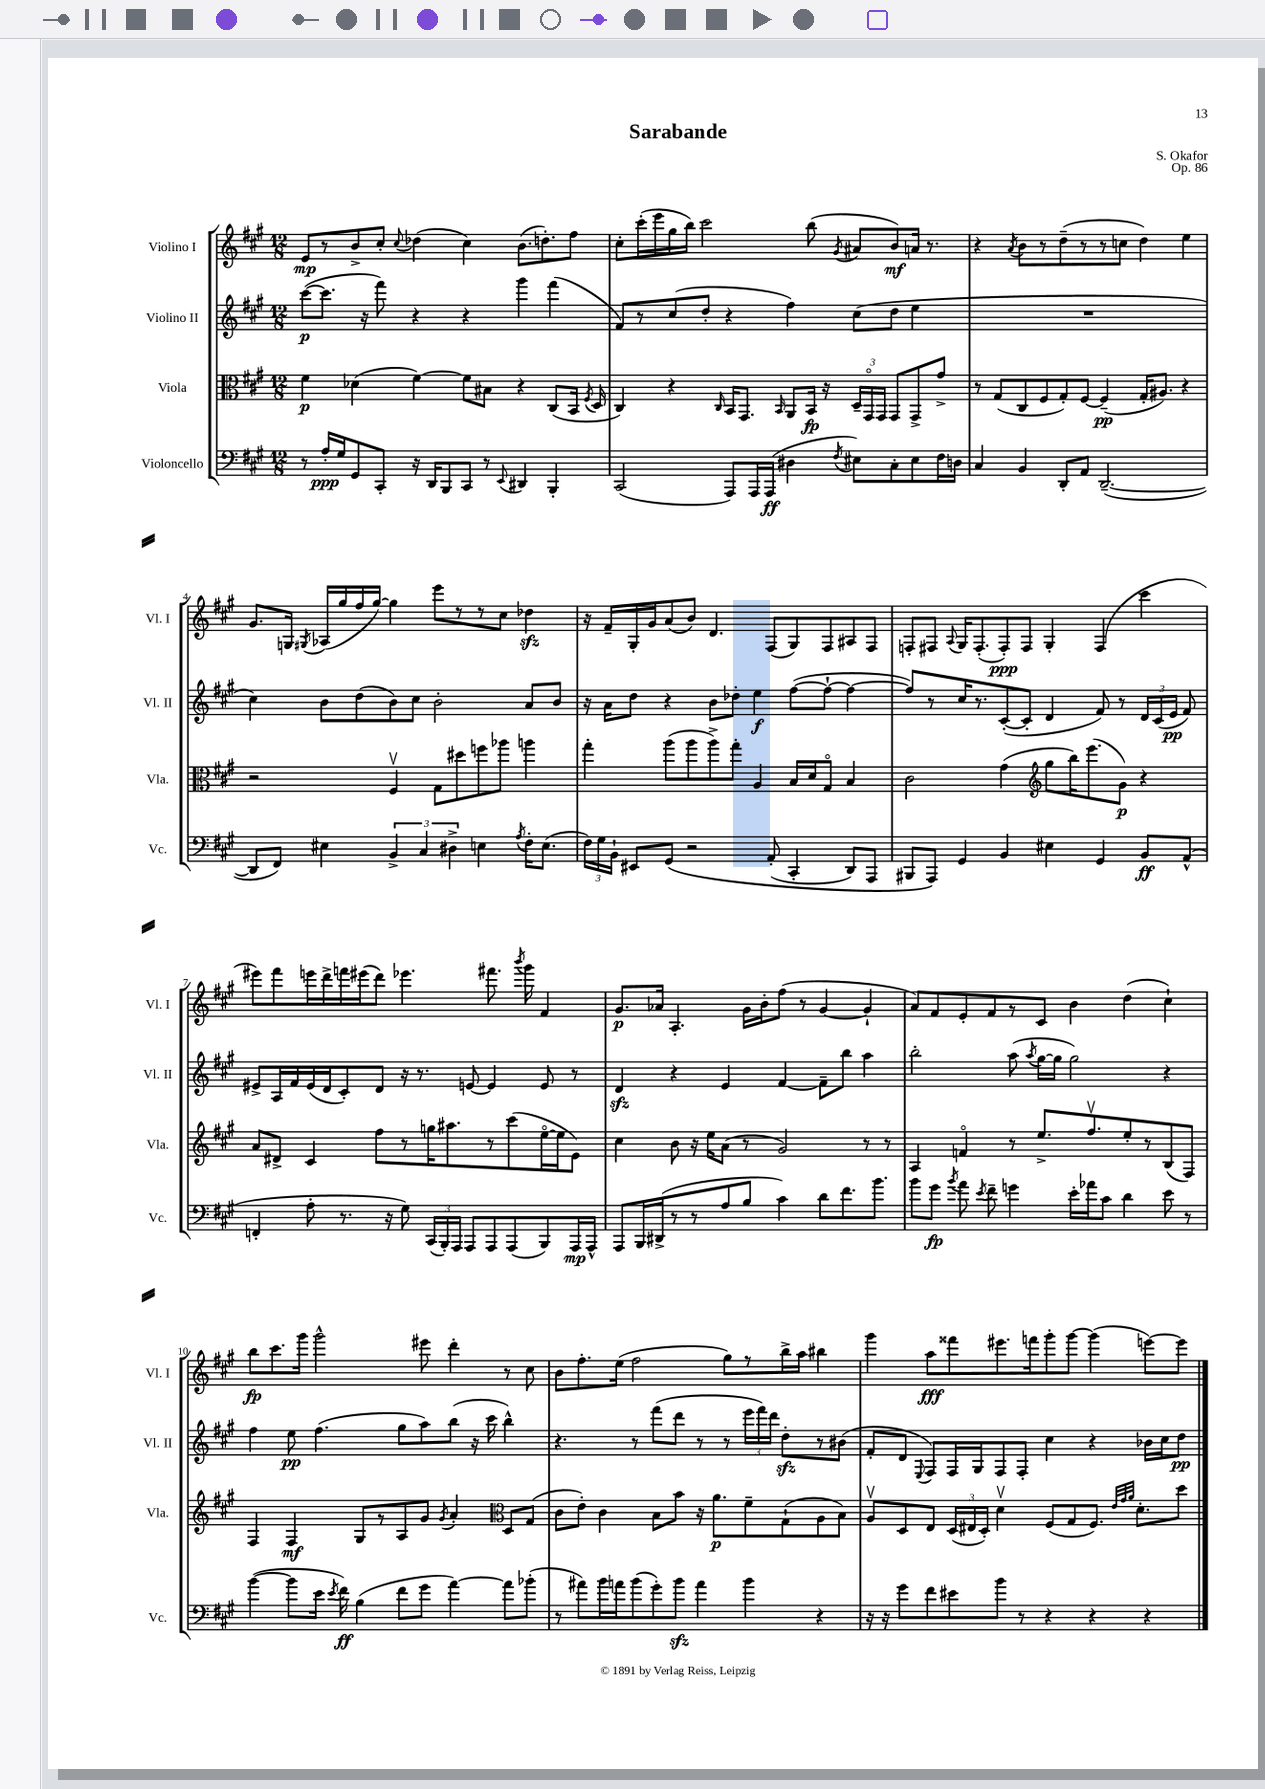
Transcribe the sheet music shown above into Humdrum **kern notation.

**kern	**kern	**kern	**kern
*staff4	*staff3	*staff2	*staff1
*clefF4	*clefC3	*clefG2	*clefG2
*k[f#c#g#]	*k[f#c#g#]	*k[f#c#g#]	*k[f#c#g#]
*M12/8	*M12/8	*M12/8	*M12/8
8r	4f#\	([8ccc#\L	8e/L
16A'/LL	.	8.ccc#\]J	8r
16G#/J	.	.	.
8GG#/	(4d-\	.	8b^/
.	.	16r	.
8CC#'/J	.	8fff#\)	8cc#'/J
.	.	.	8qqcc#/
16r	[4f#\)	4r	(4dd-\
16DD/LK	.	.	.
8BBB/	.	.	.
8CC#/J	8f#\]L	4r	4cc#\)
8r	8B#\J	.	.
8qqEE/	.	.	.
4DD#/	4r	4ggg#\	(8.b\L
.	.	.	8.dd'\)
4BBB'/	(8C#/L	(4fff#\	.
.	16BB/Jk	.	8ff#\J
.	8qF#/	.	.
.	16D/	.	.
=	=	=	=
(2CC#/	4C#/)	8f#/L)	8cc#'\L
.	.	8r	(16ccc#'\L
.	.	.	16eee\
.	4r	(8cc#/	16gg#\
.	.	.	16bb\JJ)
.	.	8dd'/J	2ccc#\
.	16qqC#/	.	.
8AAA/L)	16BB/LK	4r	.
.	8.GG#/J	.	.
16AAA/L	.	.	.
(16AAA/JJ	.	.	.
.	16qqBB/	.	.
4D#\	8AA/L	4ff#\)	.
.	16BB/Jk	.	(8bb\
.	16r	.	.
8qF#/	.	.	8qg#/
8E#\L)	24D~/LL	(8cc#\L	8a#/L
.	24GG#o/	.	.
.	24GG#/JJ	.	.
8C#'\	8GG#/L	8dd\J	8b/)
8E#\	8GG#^/	4ee\	16a/Jk
.	.	.	8.r
16F#\L	8g#^/J	.	.
16D\JJ	.	.	.
=	=	=	=
4C#/	8r	1.r	4r
.	(8G#/L	.	.
.	.	.	8qa/
4BB/	8C#/	.	8b\L
.	8F#/	.	8r
8DD'/L	8G#'/)	.	(8dd~\
8AA/J	[8F#/J	.	8r
([2.DD~/	(4F#~/]	.	8r
.	.	.	8cc\J
.	16G#'/LK	.	4dd\)
.	8.A#/J)	.	.
.	4r	.	4ee\
=	=	=	=
8DD/]L	2r	4cc#\)	8.g#/L
8FF#/J)	.	.	.
.	.	.	16G/Jk
.	.	.	8qG#/
4E#\	.	8b\L	(16A-/LL
.	.	.	16gg#/
.	.	(8dd\	16ff#/
.	.	.	[16gg#/JJ)
6BB^/	4F#v/	8b\)	4gg#\]
.	.	8cc#\J	.
6C#/	.	.	.
.	8G#\L	2b'\	8eee\L
6D#^\	.	.	.
.	8dd#\	.	8r
4E\	8ff\	.	8r
.	8aa-\J	.	8cc#\J
8qA/	.	.	.
16F#'\LK	4aa\	8a/L	4dd-\
(8.E\J	.	.	.
.	.	8b/J	.
=	=	=	=
24F#\LL)	4gg#'\	16r	16r
24G#\	.	.	.
.	.	16a\LK	16f#~/LL
24BB`\JJ	.	.	.
8EE#/L	.	8dd\J	16G#'/
.	.	.	16g#/J
&(8GG#/J	(8aa\L	4r	(8a/
2r	8aa\	.	8b/J)
.	8aa^\)	8b\L	4.d/
.	8gg#'\J	8dd-'\J	.
.	4A/	4ee\	.
(8AA'/	.	.	(8F#/L
4CC#'/	16B/LL	([8ff#\L	8G#/)
.	16d/J	.	.
.	8G#o/J	8ff#`\_J	8F#/
8DD/L)	4B/	4ff#\_	8A#/
8AAA/J	.	.	8F#/J
=	=	=	=
8BBB#/L	2c#\	8ff#/]L)	8F'/L
8AAA/J&)	.	8r	8F#/J
.	.	.	8qqA/
4GG#/	.	16cc#/K	16G#/LK
.	.	8.r	(8.F#'/
4BB/	(4g#\	([8c#'/	8F#'/)
.	.	8c#'/]J	8F#/J
*	*clefG2	*	*
4E#\	8gg#\L	4d/	4G#'/
.	16bb\K)	.	.
.	(8.eee\	.	.
4GG#/	.	8f#/)	(4F#/
.	8g#\J)	8r	.
8BB/L	4r	24d/LL	4ccc#\
.	.	(24c#/	.
.	.	24e/JJ	.
(8AA^^/J	.	8f#/)	.
=	=	=	=
4FF'/	8a/L	8e#^/L	8eee#\L)
.	8d#^/J	16A/L	8fff#\
.	.	16f#/	.
8A'\	4c#/	(16e#/	16eee\L
.	.	16d/J	16ddd^\
8.r	.	8c#'/)	16fff\
.	.	.	(16eee#\J
.	8ff#\L	8d/J	8ddd\J)
16r	.	.	.
8G#\)	8r	16r	4.eee-\
.	.	8.r	.
(24CC#/LL	16gg\K	.	.
24BBB'/)	.	.	.
.	8.aa#\	.	.
24AAA/JJ	.	.	.
8AAA/L	.	[8e/	.
8AAA/	8r	4e/]	8.fff#\
(8AAA/	(8ccc#\	.	.
.	.	.	8qbbb/
.	.	.	16ggg#\
8BBB/)	[16eeo\L	8e/	4f#/
.	16ee\]J	.	.
16AAA/L	8e\J)	8r	.
16AAA^^/JJ	.	.	.
=	=	=	=
8AAA/L	4cc#\	4d/	8.g#/L
16BBB/L	.	.	.
(16DD#^/J	.	.	16a-/Jk
8r	8b\	4r	4.A'/
8r	16r	.	.
.	16ee\LK	.	.
8A/	(8a\J	4e/	.
8B/J	8r	.	16g#\LL
.	.	.	16b'\J
4c#\)	2g#/)	[4f#/	(8ff#\J
.	.	.	8r
8d\L	.	8f#~\]L	[4g#/
8.f#\	.	8bb\J	.
.	8r	4aa\	4g#`/]
8.b\J	.	.	.
.	8r	.	.
=	=	=	=
8b\L	4A/	2bb'\	8a/L)
8g#\J	.	.	8f#/
8qb/	.	.	.
8a\	4fo/	.	8e'/
8qe/	.	.	.
8f#~\	.	.	8f#/
4g\	8r	(8aa\	8r
.	.	8qaa/	.
.	8.ee^/L	[16gg#\LL	8c#/J
.	.	16gg#\]JJ	.
16e'\LL	.	2gg#\)	4b\
16a-\J	8.ff#v/	.	.
8c#\J	.	.	.
4d\	8ee'/	.	(4dd\
.	8r	.	.
8e\	(8B/	4r	4cc#`\)
8r	8F#/J)	.	.
=	=	=	=
([4b\	4F#/	4ff#\	8bb\L
.	.	.	8.ccc#\
8b\]L	4F#/	8ee\	.
.	.	.	16ggg#\Jk
16e\Jk	.	(4.ff#\	2ggg#^^\
8qe/	.	.	.
16f#\)	.	.	.
(4B\	8G#/L	.	.
.	8r	.	.
8f#\L	8A/	8gg#\L	.
8g#\J	8g#/J	8aa\)	8eee#\
.	8qg#/	.	.
[4a\)	4a'/	(8bb\J	4ddd'\
.	.	16r	.
.	.	16ccc#\	.
*	*clefC3	*	*
8a\]L	8D/L	4bb^^\)	8r
(8b-'\J	(8G#/J	.	8cc#\
=	=	=	=
8r	8c#\L	4.r	8b\L
8a#\L)	8e'\J)	.	8.ff#'\
16b\L	4c#\	.	.
16a\J	.	.	(16ee\Jk
(8b\	.	8r	2ff#\
8g#'\)	8B\L	(8fff#\L	.
8b\J	8b\J	8ddd\J	.
4a\	16r	8r	.
.	8.a\L	.	.
.	.	8r	8gg#\L)
4b\	8f#~\	24eee\LL	8r
.	.	24fff#\)	.
.	.	24ddd\JJ	.
.	(8G#`\	8dd'\L	16bb^\L
.	.	.	16aa\JJ
4r	8A\	8r	4bb#\
.	8B\J)	(8b#\J	.
=	=	=	=
16r	8Av/L	8f#'/L	4ggg#\
16r	.	.	.
8g#\L	8D/	8d/J	.
.	.	8qqE/	.
8f#\	8E/J	8F#/L)	8aa\L
8e#\	(24D/LL	16F#/L	8fff##\
.	24E#/	.	.
.	.	16G#/J	.
.	24D'/JJ)	.	.
8b\J	4dv\	8F#/	8.eee#\
8r	.	8F#'/J	.
.	.	.	16fff\k
4r	(8F#/L	4cc#\	8ggg#'\
.	8G#/	.	[8ggg#\J
4r	8.F#/J)	4r	(4ggg#\]
.	32qqe/LLL	.	.
.	32qqg#/	.	.
.	32qqa/JJJ	.	.
.	8.d'\L	.	.
4r	.	16b-\LL	[8eee\L)
.	.	16cc#\J	.
.	8dd\J	8dd\J	8eee\]J
==	==	==	==
*-	*-	*-	*-
